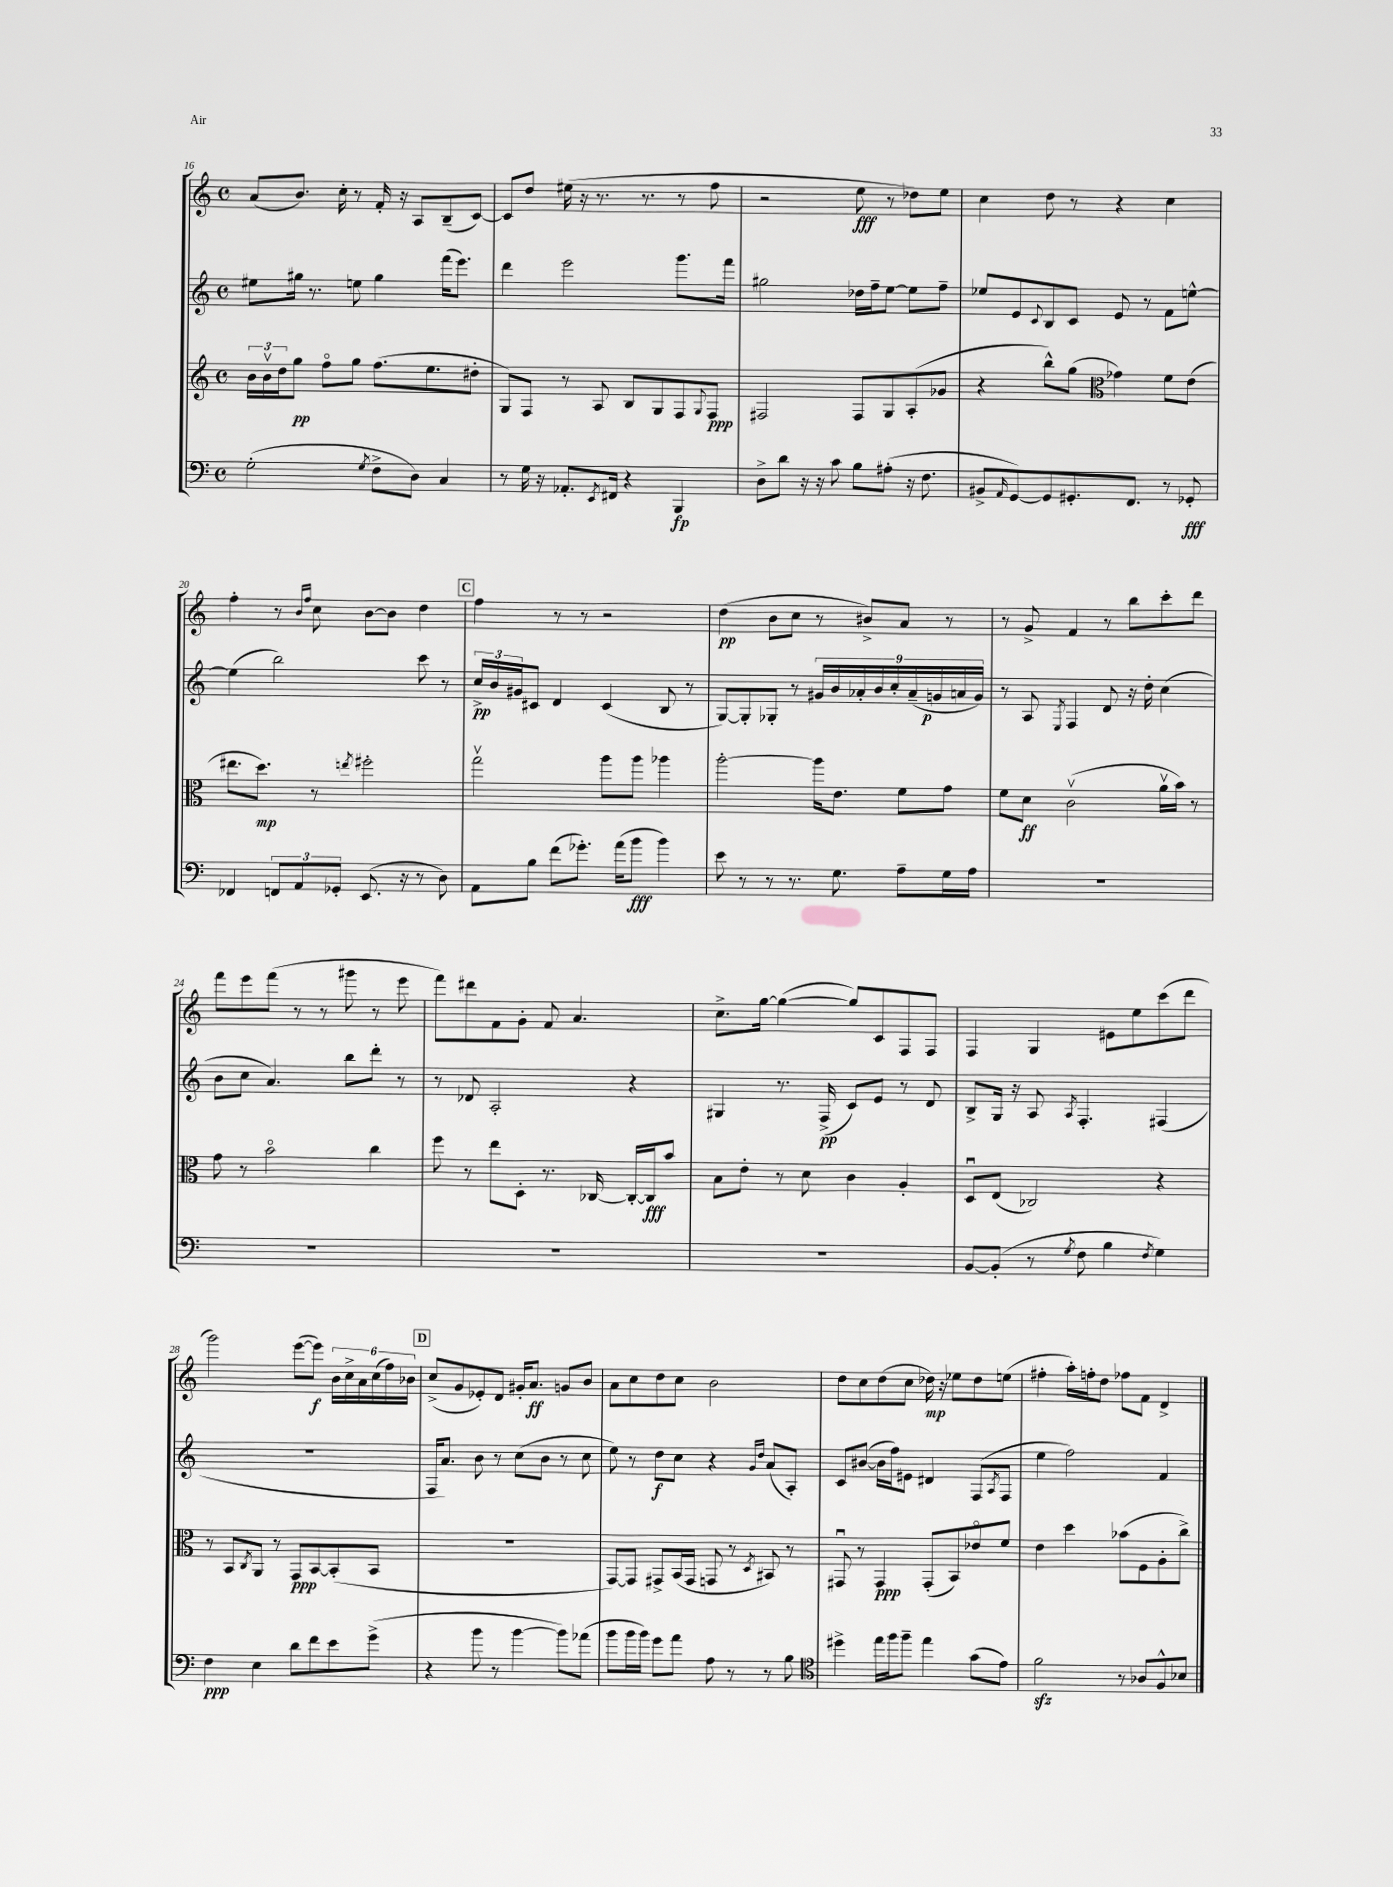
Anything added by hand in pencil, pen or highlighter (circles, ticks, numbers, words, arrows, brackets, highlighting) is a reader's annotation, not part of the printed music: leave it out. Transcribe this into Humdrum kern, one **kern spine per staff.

**kern	**kern	**kern	**kern
*staff4	*staff3	*staff2	*staff1
*clefF4	*clefG2	*clefG2	*clefG2
*k[]	*k[]	*k[]	*k[]
*M4/4	*M4/4	*M4/4	*M4/4
*met(c)	*met(c)	*met(c)	*met(c)
(2G'	24b	8ee#	(8a
.	24bv	.	.
.	24dd	.	.
.	8gg	16gg#	8.b)
.	.	8.r	.
.	8ffo	.	.
.	.	.	16cc'
.	8gg	8ee	8r
8qG	.	.	.
8F^	(8.ff	4gg#	16f'
.	.	.	16r
8D)	.	.	8A
.	8.ee	.	.
4C	.	(16fff	(8B~
.	.	8.eee)	.
.	8dd#'	.	[8c)
=	=	=	=
8r	8G)	4ddd	8c]
16G	8F	.	8dd
16r	.	.	.
8.AA-'	8r	2eee	(16ee#
.	.	.	16r
.	8A	.	8.r
8qEE	.	.	.
16FF#	.	.	.
4r	8B	.	.
.	.	.	8.r
.	8G	.	.
4BBB	8F	8.ggg	8r
.	8qqG	.	.
.	8F	.	8ff
.	.	16fff	.
=	=	=	=
8D^	2F#	2gg#	2r
8d	.	.	.
16r	.	.	.
16r	.	.	.
8c	.	.	.
8B	8F#	16dd-	8ee
.	.	16ff~	.
(8A#'	8G	[8ee	8r
16r	(8A'	8ee]	8dd-)
8.F	.	.	.
.	8g-	8ff~	8ee
=	=	=	=
8BB#^	4r	8ee-	4cc
16qqAA	.	.	.
[8GG)	.	8e	.
.	.	8qqc	.
8GG]	8bb^^)	8B	8dd
8.GG#'	(8gg	8c	8r
*	*clefC3	*	*
.	4g-)	8e	4r
8.FF	.	.	.
.	.	8r	.
8r	8f	8f	4cc
8GG-'	(8e	[8ee^^	.
=	=	=	=
4FF-	8.ee#	(4ee]	4ff'
.	8.dd)	.	.
12FF	.	2bb)	8r
12AA	.	.	.
.	.	.	16qqb
.	.	.	16qqff
.	8r	.	8cc
12GG-'	.	.	.
.	8qee	.	.
(8.EE	2ff#'	.	[8b
.	.	.	8b]
16r	.	.	.
8r	.	8ccc	4dd
8D)	.	8r	.
=	=	=	=
8AA	2ggv	24cc^	4ff
.	.	24b	.
.	.	24g#	.
8B	.	8c#	.
(8f	.	4d	8r
8.g-')	.	.	8r
.	8aa	(4c#	2r
(16a	.	.	.
8b	8aa	.	.
4b)	4aa-	8B	.
.	.	8r	.
=	=	=	=
8e	[2aa'	[8G)	(4dd
8r	.	8G']	.
8r	.	8G-'	8b
8.r	.	8r	8cc
.	16aa]	18g#	8r
.	.	18b	.
8.G	8.e	.	.
.	.	18a-'	.
.	.	.	8b#^)
.	.	18b	.
.	.	18cc'	.
8A~	8f	.	8a
.	.	(18a-~	.
.	.	18g	.
16G	8g	.	8r
.	.	18a	.
16A	.	.	.
.	.	18g)	.
=	=	=	=
1r	8f	8r	8r
.	8d	8A	8g^
.	.	8qE	.
.	(2cv	4F	4f
.	.	8d	8r
.	.	16r	8bb
.	.	16dd'	.
.	16av	(4cc	8ccc'
.	16b)	.	.
.	8r	.	8ddd
=	=	=	=
1r	8g	8b	8fff
.	8r	8cc	8eee
.	2bo	4.a)	(8fff
.	.	.	8r
.	.	.	8r
.	.	8bb	8ggg#
.	4cc	8ddd'	8r
.	.	8r	8eee
=	=	=	=
1r	8ff	8r	8fff)
.	8r	8d-	8ddd#
.	8ee	2A'	8f
.	8D'	.	8g'
.	8.r	.	8f
.	.	.	4.a
.	[16C-	.	.
.	16C-'_	4r	.
.	16C-]	.	.
.	8b	.	.
=	=	=	=
1r	8B	4G#	8.cc^
.	8e'	.	.
.	.	.	[16gg
.	8r	8.r	(4gg_
.	8d	.	.
.	.	(16F^	.
.	4c	8c)	8gg])
.	.	8e	8c
.	4A'	8r	8F
.	.	8d	8F
=	=	=	=
[8BB	8Du	8B^	4F
(8BB']	(8E	16G	.
.	.	16r	.
8r	2C-)	8A	4G
8qG	.	8qA	.
8F	.	4.F'	.
4B	.	.	8e#
.	.	.	8ee
8qF	.	.	.
4G)	4r	(4F#	(8ccc
.	.	.	8ddd
=	=	=	=
4F	8r	1r	2ggg)
.	8BB	.	.
.	8qC	.	.
4E	8AA	.	.
.	8r	.	.
8d	8GG	.	([8eee
8f	[8BB	.	8eee])
8e	(8BB']	.	24b
.	.	.	24cc^
.	.	.	24a
(8g^	8BB	.	(24cc
.	.	.	24ff)
.	.	.	24b-
=	=	=	=
4r	1r	16F	(8cc^
.	.	8.a)	.
.	.	.	8g
8b	.	8b	8e-')
8r	.	8r	8d
[4b	.	(8cc	16g#'
.	.	.	8.a
.	.	8b	.
8b])	.	8r	8g
(8a-	.	8cc	8b
=	=	=	=
8b	[8GG)	8ee)	8a
16b	8GG]	8r	8cc
16b)	.	.	.
8g	8GG#^	8dd	8dd
8a	(16BB	8cc	8cc
.	16GG#	.	.
8A	8GG	4r	2b
8r	8r	.	.
.	.	16qqg	.
.	8qD	16qqdd	.
8r	8BB#)	(8a	.
8B	8r	8A')	.
=	=	=	=
*clefC4	*	*	*
4dd#^	8GG#u	8c	8dd
.	8r	([8b#	8cc
16ee	4GG#	16b#]	(8dd
16ff	.	16ff)	.
8ff~	.	8e#	8cc
4ee	(8GG#'	4d#	16dd-)
.	.	.	16r
.	8BB)	.	8ee-
(8g	8e-o	(8F	8dd-
.	.	8qA	.
8e)	8f	8F	(8ee
=	=	=	=
2f	4e	4ee	4ff#'
.	4dd	2ff)	16aa')
.	.	.	16ff'
.	.	.	8dd
8r	(8b-	.	8ff-
8A-	8F	.	8f
8F^^	8A'	4f	4d^
8B-	8cc^)	.	.
==	==	==	==
*-	*-	*-	*-
